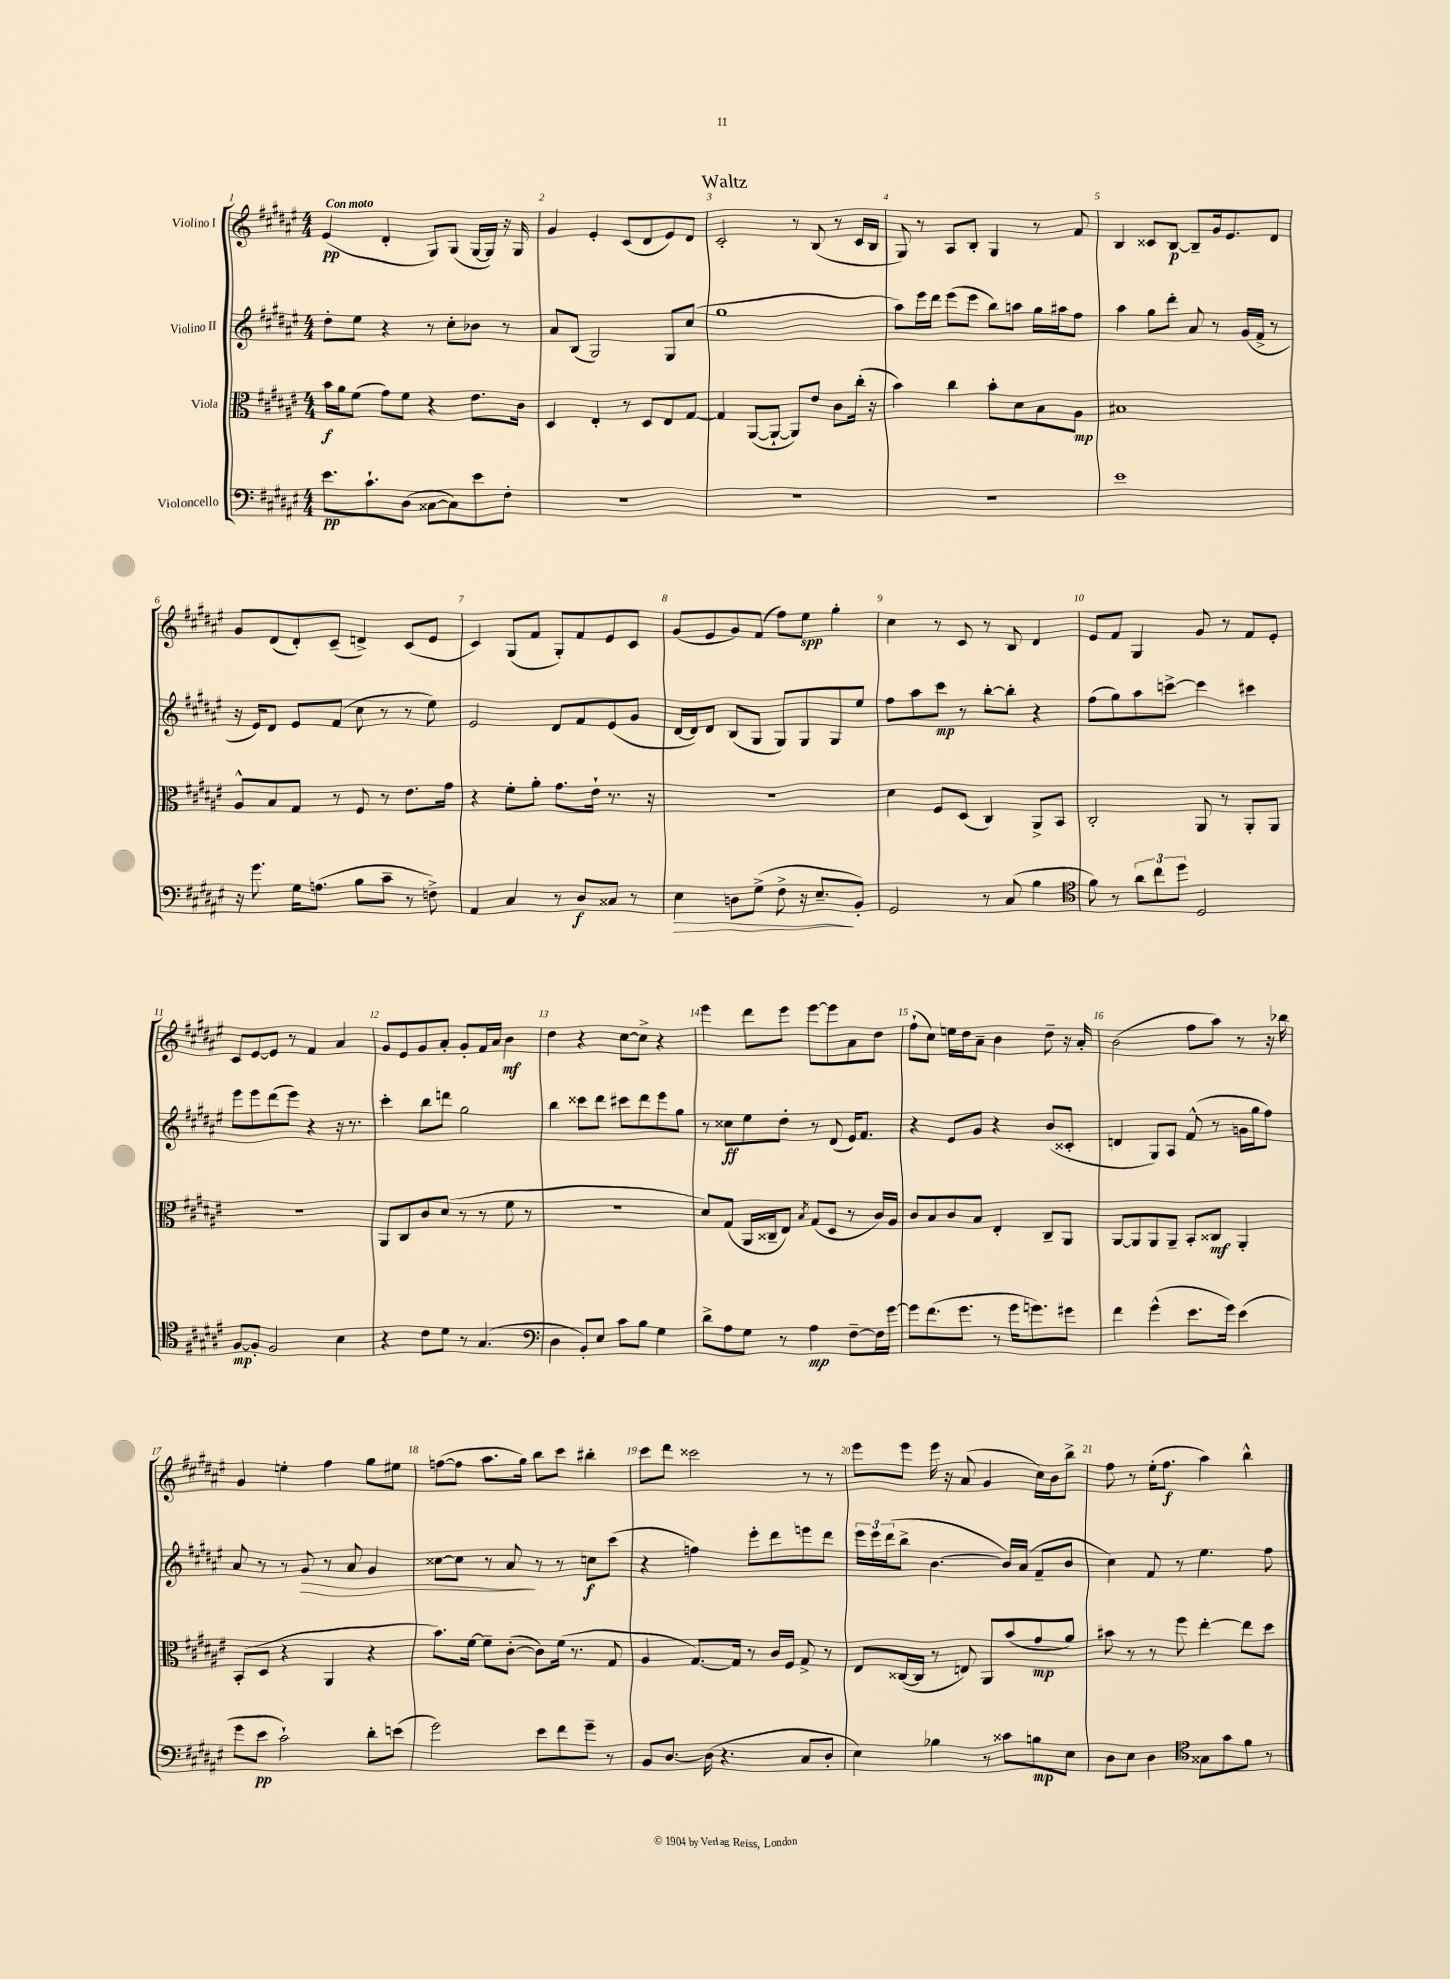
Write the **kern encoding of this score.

**kern	**kern	**kern	**kern
*staff4	*staff3	*staff2	*staff1
*clefF4	*clefC3	*clefG2	*clefG2
*k[f#c#g#d#a#e#]	*k[f#c#g#d#a#e#]	*k[f#c#g#d#a#e#]	*k[f#c#g#d#a#e#]
*M4/4	*M4/4	*M4/4	*M4/4
8.e#\L	16b\LL	8dd#'\L	(4e#/
.	16a#\J	.	.
.	(8f#\J	8ee#\J	.
8.c#`\	.	.	.
.	8g#\L)	4r	4d#'/
(8D#\J	8f#\J	.	.
[8C##\L	4r	8r	8G#/L)
8C##\])	.	8cc#'\L	(8G#/J
8e#\	8.e#\L	8b-\J	[16G#/LL
.	.	.	16G#/]JJ)
8F#'\J	.	8r	16r
.	16c#\Jk	.	16G#/
=	=	=	=
1r	4D#/	8a#/L	4g#/
.	.	(8B/J	.
.	4E#'/	2G#/)	4e#'/
.	8r	.	(8c#/L
.	8D#/L	.	8d#/
.	8E#/	8G#/L	8e#/)
.	[8G#/J	(8cc#/J	8d#/J
=	=	=	=
1r	4G#/]	1gg#	2c#'/
.	([8AA#/L	.	.
.	8AA#`/_J	.	.
.	8AA#/]L)	.	8r
.	8e#/J	.	(8B/
.	8c#\L	.	8r
.	(16cc#'\Jk	.	16c#/LL
.	16r	.	16B/JJ
=	=	=	=
1r	4b\)	8aa#\L)	8G#/)
.	.	16eee#\L	8r
.	.	16ddd#\JJ	.
.	4cc#\	(8eee#\L	8A#/L
.	.	8eee#\J	8B'/J
.	8b'\L	8bb\L)	4G#/
.	8d#\	8aa\J	.
.	8B\	16gg#\LL	8r
.	.	16aa#\J	.
.	8A#\J	8ff#\J	8f#/
=	=	=	=
1e#	1B#	4aa#\	4B/
.	.	8gg#\L	8c##/L
.	.	8ddd#'\J	[8B/J
.	.	8a#/	8B~/]L
.	.	8r	16g#/k
.	.	.	8.e#/
.	.	(16g#/LL	.
.	.	16f#^/JJ	.
.	.	8r	8d#/J
=	=	=	=
16r	8A#^^/L	16r	8g#/L
8.g#\	.	16e#/LK)	.
.	8B/	8d#/J	(8d#/
16G#\LK	8G#/J	8e#/L	8d#'/)
(8.A\J	.	.	.
.	8r	(8f#/J	(8c#~/J
8B\L	8F#/	8cc#\	4d^/)
8c#~\J	8r	8r	.
8r	8.e#\L	8r	(8c#/L
8F^\)	.	8ee#\)	8e#/J
.	16g#\Jk	.	.
=	=	=	=
4AA#/	4r	2e#/	4c#/)
4C#/	8f#'\L	.	(8G#/L
.	8a#'\J	.	8f#/J
8r	8.g#\L	8d#/L	8G#'/L)
8D#/L	.	8f#/	8f#/
.	16e#`\Jk	.	.
8C##/J	8.r	(8e#/	8e#/
8r	.	8g#/J	8c#/J
.	16r	.	.
=	=	=	=
4E#\	1r	[16d#/LL	(8g#/L
.	.	16d#/]J)	.
.	.	8d#/J	8e#/
8D\L	.	(8B/L	8g#/)
(8G#^\J	.	8G#/J	(8f#/J
8F#^\	.	8G#/L)	8ff#\L)
16r	.	8G#/	8ee#\J
8.E#~/L	.	.	.
.	.	8G#/	4gg#'\
8BB'/J)	.	8ee#/J	.
=	=	=	=
2GG#/	4d#\	8ff#\L	4cc#\
.	.	8aa#\	.
.	8F#/L	8ccc#\J	8r
.	(8D#/J	8r	8c#/
8r	4C#/)	[8bb'\L	8r
(8C#/	.	8bb'\]J	8B/
4B\	8AA#^/L	4r	4d#/
.	8BB/J	.	.
=	=	=	=
*clefC4	*	*	*
8f#\)	2C#'/	(8ff#\L	8e#/L
8r	.	8gg#\)	8f#/J
12a#\L	.	8aa#\	4G#/
12cc#\	.	.	.
.	.	[8ccc^\J	.
12dd#\J	.	.	.
2D#/	8AA#/	4ccc\]	8g#/
.	8r	.	8r
.	8AA#'/L	4ccc#\	8f#/L
.	8AA#/J	.	8e#'/J
=	=	=	=
[8F#/L	1r	8eee#\L	8c#/L
8F#'/]J	.	8eee#\	[8e#/
2F#/	.	(8ddd#\	8e#/]J
.	.	8eee#\J)	8r
.	.	4r	4f#/
4B\	.	16r	4a#/
.	.	8.r	.
=	=	=	=
4r	8AA#/L	4ccc#'\	8g#/L
.	8C#/	.	8e#/
8c#\L	8c#/	8bb\L	8g#/
8d#\J	(8d#/J	8ddd\J	8a#'/J
8r	8r	2gg#\	8g#'/L
(4.G#/	8r	.	16f#/L
.	.	.	16a#/JJ
.	8f#\	.	4b\
.	8r	.	.
=	=	=	=
*clefF4	*	*	*
4D#\	1r	4bb\	4dd#\
8BB'/L)	.	8ccc##\L	4r
8E#/J	.	8ddd#\J	.
8c#\L	.	8ccc#\L	[8cc#\L
8B\J	.	8ddd#\	8cc#^\]J
4G#\	.	8eee#\	4r
.	.	8gg#\J	.
=	=	=	=
8d#^\L	8d#/L)	8r	4eee#\
8A#\	(8G#/J	8cc##\L	.
8G#\J	16AA#/LL	8ee#\	8ddd#\L
.	16C##~/J	.	.
8r	8E#/J)	8dd#'\J	8eee#\J
.	8qB/	.	.
4A#\	(8G#/L	8r	[8eee#\L
.	8D#/J	(8d#/	8eee#\]
[8F#~\L	8r	16e#/LK)	8a#\
.	.	8.f#/J	.
16F#\]L	16c#/LL)	.	8dd#\J
[16g#\JJ	16A#/JJ	.	.
=	=	=	=
8g#\]L	8c#/L	4r	(8ff#`\L
(8.f#\	8B/	.	8cc#\J)
.	8c#/	8e#/L	16ee\LL
8.g#\J	.	.	16dd#\J
.	8B/J	8g#/J	8a#~\J
8r	4E#'/	4r	4b\
16g#\LK	.	.	.
8.g\)	.	.	.
.	8C#~/L	(8b/L	8dd#~\
8g#\J	8AA#/J	8c##'/J	16r
.	.	.	16a#'/
=	=	=	=
4f#\	[8AA#/L	4d/	(2b\
.	8AA#/]	.	.
(4g#^^\	8AA#/	8G#/L)	.
.	8AA#~/J	8A#/J	.
8.e#\L	8BB'/L	(8f#^^/	8ff#\L
.	8C##/J	8r	8aa#\J)
16g#\Jk)	.	.	.
(4e#\	4AA#'/	16g\LL	8r
.	.	16gg#\J	.
.	.	8ff#\J)	16r
.	.	.	16bb-\
=	=	=	=
8g#\L	(8BB'/L	8a#/	4g#/
8e#\J	8D#/J	8r	.
2c#`\)	4r	8r	4ee'\
.	.	8g#/	.
.	4AA#/	8r	4ff#\
.	.	8a#/	.
8d#'\L	4r	4g#/	8gg#\L
(8e\J	.	.	8ee#\J
=	=	=	=
2g#\)	8.b\L)	[8cc##\L	([8ff\L
.	.	8cc##\]J	8ff\]J
.	[16f#\Jk	.	.
.	8f#~\]L	8r	8.aa#\L
.	([8c#'\J	8a#/	.
.	.	.	16gg#\Jk)
8e#\L	8c#\]L)	8r	8bb\L
8f#\	(16f#\Jk	8r	8ccc#\J
.	8.r	.	.
8g#~\J	.	8cc\L	4bb#'\
8r	8G#/	(8ccc#\J	.
=	=	=	=
8BB/L	4A#/	4r	8ccc#\L
[8.D#/J	.	.	8ddd#\J
.	[8.G#/L)	4ff\)	2ccc##\
(16D#\]	.	.	.
4.r	.	.	.
.	16G#/]Jk	.	.
.	8r	8eee#'\L	.
.	16c#/LL	8ddd#\	.
.	16F#/JJ	.	.
8C#/L	8G#^/	8eee\	8r
8D#'/J	8r	8ddd#\J	8r
=	=	=	=
4E#\)	8E#/L	24eee#\LL	8eee#\L
.	.	24eee#\	.
.	.	(24ddd#\J	.
.	([16C##/L	8bb^\J	8eee#\J
.	16C##/]JJ	.	.
4B-\	8r	[4.b\	16eee#\
.	.	.	16r
.	8E/)	.	(8a#/
8r	8AA#/L	.	4g#/
8c##\L	(8b/	16b/]LL)	.
.	.	(16a#/JJ	.
8B\	8g#/	8f#~/L	16cc#\LL)
.	.	.	16b\J
8E#\J	8a#/J)	8b/J	8bb^\J
=	=	=	=
8D#\L	8b#\	4cc#\)	8ff#\
8E#\J	8r	.	8r
4D#\	8r	8f#/	(16ee#'\LK
.	.	.	8.ff#\J
.	8ff#\	8r	.
*clefC4	*	*	*
8G##\L	[4ee#'\	4.ee#\	4aa#\)
8g#\	.	.	.
8f#\J	8ee#\]L	.	4bb^^\
8r	8dd#\J	8ff#\	.
==	==	==	==
*-	*-	*-	*-
